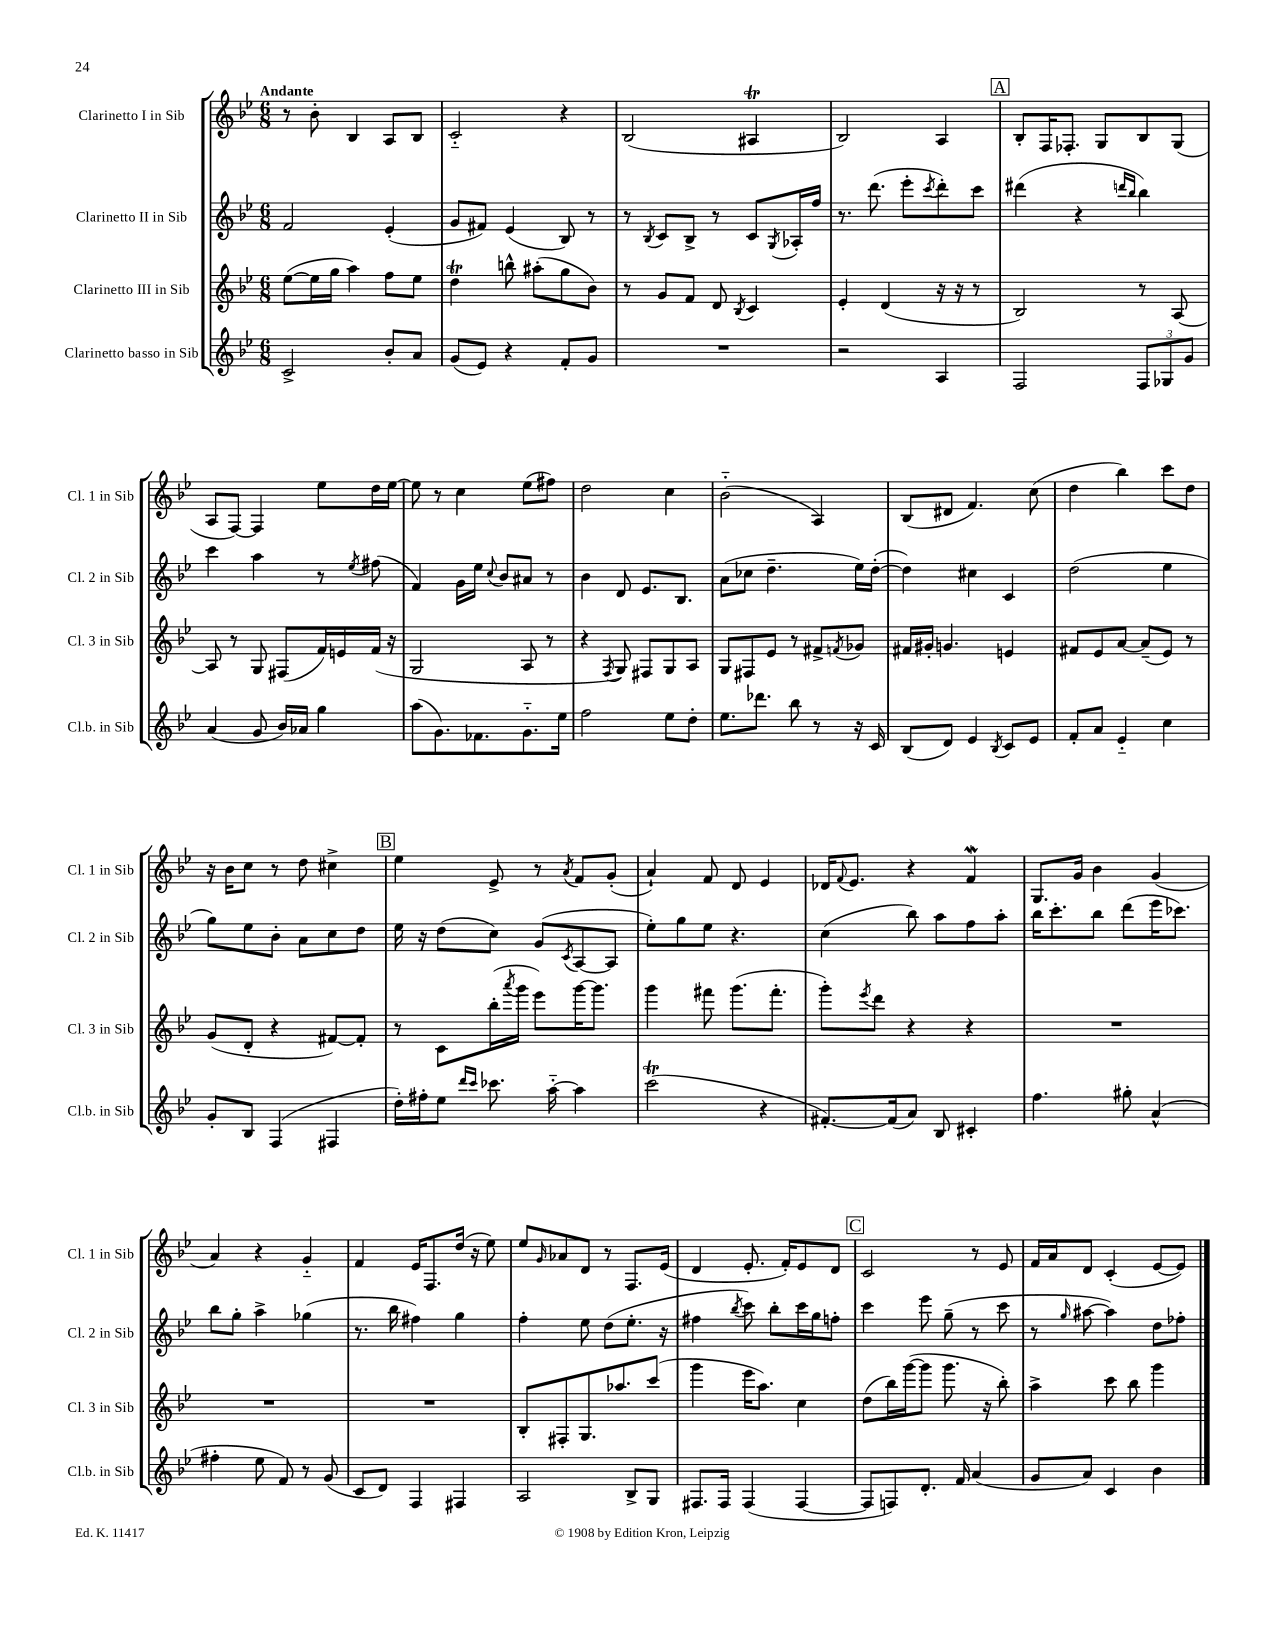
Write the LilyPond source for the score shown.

<<
\new StaffGroup <<
\new Staff = "s0" \with { instrumentName = "Clarinetto I in Sib" shortInstrumentName = "Cl. 1 in Sib" } {
    \clef treble \key bes \major \numericTimeSignature \time 6/8 \tempo "Andante"
    r8 bes'8-. bes4 a8 bes8 |
    c'2-_ r4 |
    bes2( ais4\trill |
    bes2) a4 |
    \mark \markup { \box "A" } bes8-. f16 fes8.-. g8 bes8 g8( |
    a8 f8~) f4 ees''8 d''16 ees''16~ |
    ees''8 r8 c''4 ees''8( fis''8) |
    d''2 c''4 |
    bes'2-_( a4) |
    bes8( dis'8 f'4.) c''8( |
    d''4 bes''4) c'''8 d''8 |
    r16 bes'16 c''8 r8 d''8 cis''4-> |
    \mark \markup { \box "B" } ees''4 ees'8-> r8 \acciaccatura { a'8 } f'8 g'8-.( |
    a'4-!) f'8 d'8 ees'4 |
    des'16 \appoggiatura { f'8 } ees'8. r4 f'4\mordent |
    g8. g'16 bes'4 g'4( |
    a'4) r4 g'4-_ |
    f'4 ees'16 f8. d''16( r16 ees''8) |
    ees''8 \grace { g'16 } aes'8 d'8 r8 f8. ees'16( |
    d'4 ees'8.-. f'16-.) ees'8 d'8 |
    \mark \markup { \box "C" } c'2 r8 ees'8 |
    f'16 a'16 d'8 c'4-.( ees'8~ ees'8) \bar "|." |
}
\new Staff = "s1" \with { instrumentName = "Clarinetto II in Sib" shortInstrumentName = "Cl. 2 in Sib" } {
    \clef treble \key bes \major \numericTimeSignature \time 6/8
    f'2 ees'4-.( |
    g'8 fis'8) ees'4( bes8) r8 |
    r8 \acciaccatura { bes8 } c'8 bes8-> r8 c'8 \acciaccatura { g8 } aes16-. f''16 |
    r8. d'''8.( ees'''8-. \acciaccatura { c'''8 } d'''8-.) c'''8 |
    \mark \markup { \box "A" } dis'''4( r4 \grace { d'''16 bes''16 } bes''4) |
    c'''4 a''4 r8 \acciaccatura { ees''8 } fis''8( |
    f'4) g'16 ees''16 \appoggiatura { c''8 } bes'8 ais'8 r8 |
    bes'4 d'8 ees'8. bes8. |
    a'8( ces''8 d''4.-- ees''16) d''16~-.( |
    d''4) cis''4 c'4 |
    d''2( ees''4 |
    g''8) ees''8 bes'8-. a'8 c''8 d''8 |
    \mark \markup { \box "B" } ees''16 r16 d''8( c''8) g'8( \acciaccatura { c'8 } a8~ a8 |
    ees''8-.) g''8 ees''8 r4. |
    c''4( bes''8) a''8 f''8 a''8-. |
    bes''16 c'''8.-. bes''8 d'''8( ees'''16 ces'''8.) |
    bes''8 g''8-. a''4-> ges''4( |
    r8. bes''16 fis''4) g''4 |
    f''4-. ees''8 d''8( ees''8.-. r16 |
    fis''4 \acciaccatura { bes''8 } c'''8) bes''8-. c'''16 g''16 f''8-. |
    \mark \markup { \box "C" } c'''4 ees'''8 g''8--( r8 c'''8 |
    r8 \grace { g''16 } ais''8~ ais''4) d''8 fes''8-. \bar "|." |
}
\new Staff = "s2" \with { instrumentName = "Clarinetto III in Sib" shortInstrumentName = "Cl. 3 in Sib" } {
    \clef treble \key bes \major \numericTimeSignature \time 6/8
    ees''8~( ees''16 g''16 a''4) f''8 ees''8 |
    d''4\trill b''8-^ ais''8-.( g''8 bes'8) |
    r8 g'8 f'8 d'8 \acciaccatura { bes8 } c'4 |
    ees'4-. d'4( r16 r16 r8 |
    \mark \markup { \box "A" } bes2) r8 a8~ |
    a8 r8 g8 fis8( f'16) e'16 f'16( r16 |
    g2 a8 r8 |
    r4 \acciaccatura { f8 } g8) fis8 g8 a8 |
    g8 fis8 ees'8 r8 fis'8-> \acciaccatura { f'8 } ges'8 |
    fis'16 gis'16-. g'4. e'4 |
    fis'8 ees'8 a'8~ a'8--( ees'8) r8 |
    g'8( d'8-. r4 fis'8~) fis'8-. |
    \mark \markup { \box "B" } r8 c'8 bes''16-.( \acciaccatura { a'''8 } g'''16 ees'''8) g'''16~ g'''8. |
    g'''4 fis'''8 g'''8.( fis'''8.-. |
    g'''8-.) \acciaccatura { ees'''8 } d'''8 r4 r4 |
    R2. |
    R2. |
    R2. |
    bes8-. fis8-. g8. aes''8. c'''8( |
    g'''4 ees'''16 a''8.) c''4 |
    \mark \markup { \box "C" } d''8( bes''16) g'''16~( g'''8 g'''8. r16 bes''8-.) |
    a''4-> c'''8 bes''8 g'''4 \bar "|." |
}
\new Staff = "s3" \with { instrumentName = "Clarinetto basso in Sib" shortInstrumentName = "Cl.b. in Sib" } {
    \clef treble \key bes \major \numericTimeSignature \time 6/8
    c'2-> bes'8-. a'8 |
    g'8( ees'8) r4 f'8-. g'8 |
    R2. |
    r2 a4 |
    \mark \markup { \box "A" } f2 \tuplet 3/2 { f8 ges8 g'8 } |
    a'4( g'8 bes'16) aes'16 g''4 |
    a''8( g'8.) fes'8. g'8.-_ ees''16 |
    f''2 ees''8 d''8-. |
    ees''8. des'''8. bes''8 r8 r16 c'16 |
    bes8( d'8) ees'4 \acciaccatura { bes8 } c'8 ees'8 |
    f'8-. a'8 ees'4-_ c''4 |
    g'8-. bes8 f4( fis4 |
    \mark \markup { \box "B" } d''16-.) fis''16-. ees''8 \grace { d'''16 c'''16 } ces'''8. a''16~-_ a''4 |
    c'''2\trill( r4 |
    fis'8.~-.) fis'16( a'8) bes8 cis'4-. |
    f''4. gis''8-. a'4-^( |
    fis''4-. ees''8 f'8) r8 g'8( |
    c'8 d'8) f4 fis4 |
    a2 bes8-> g8 |
    fis8. fis16 fis4( fis4~ |
    \mark \markup { \box "C" } fis8 f8) d'8.-. f'16 a'4( |
    g'8 a'8) c'4 bes'4 \bar "|." |
}
>>
>>
\layout { \context { \Score \remove "Bar_number_engraver" } }
